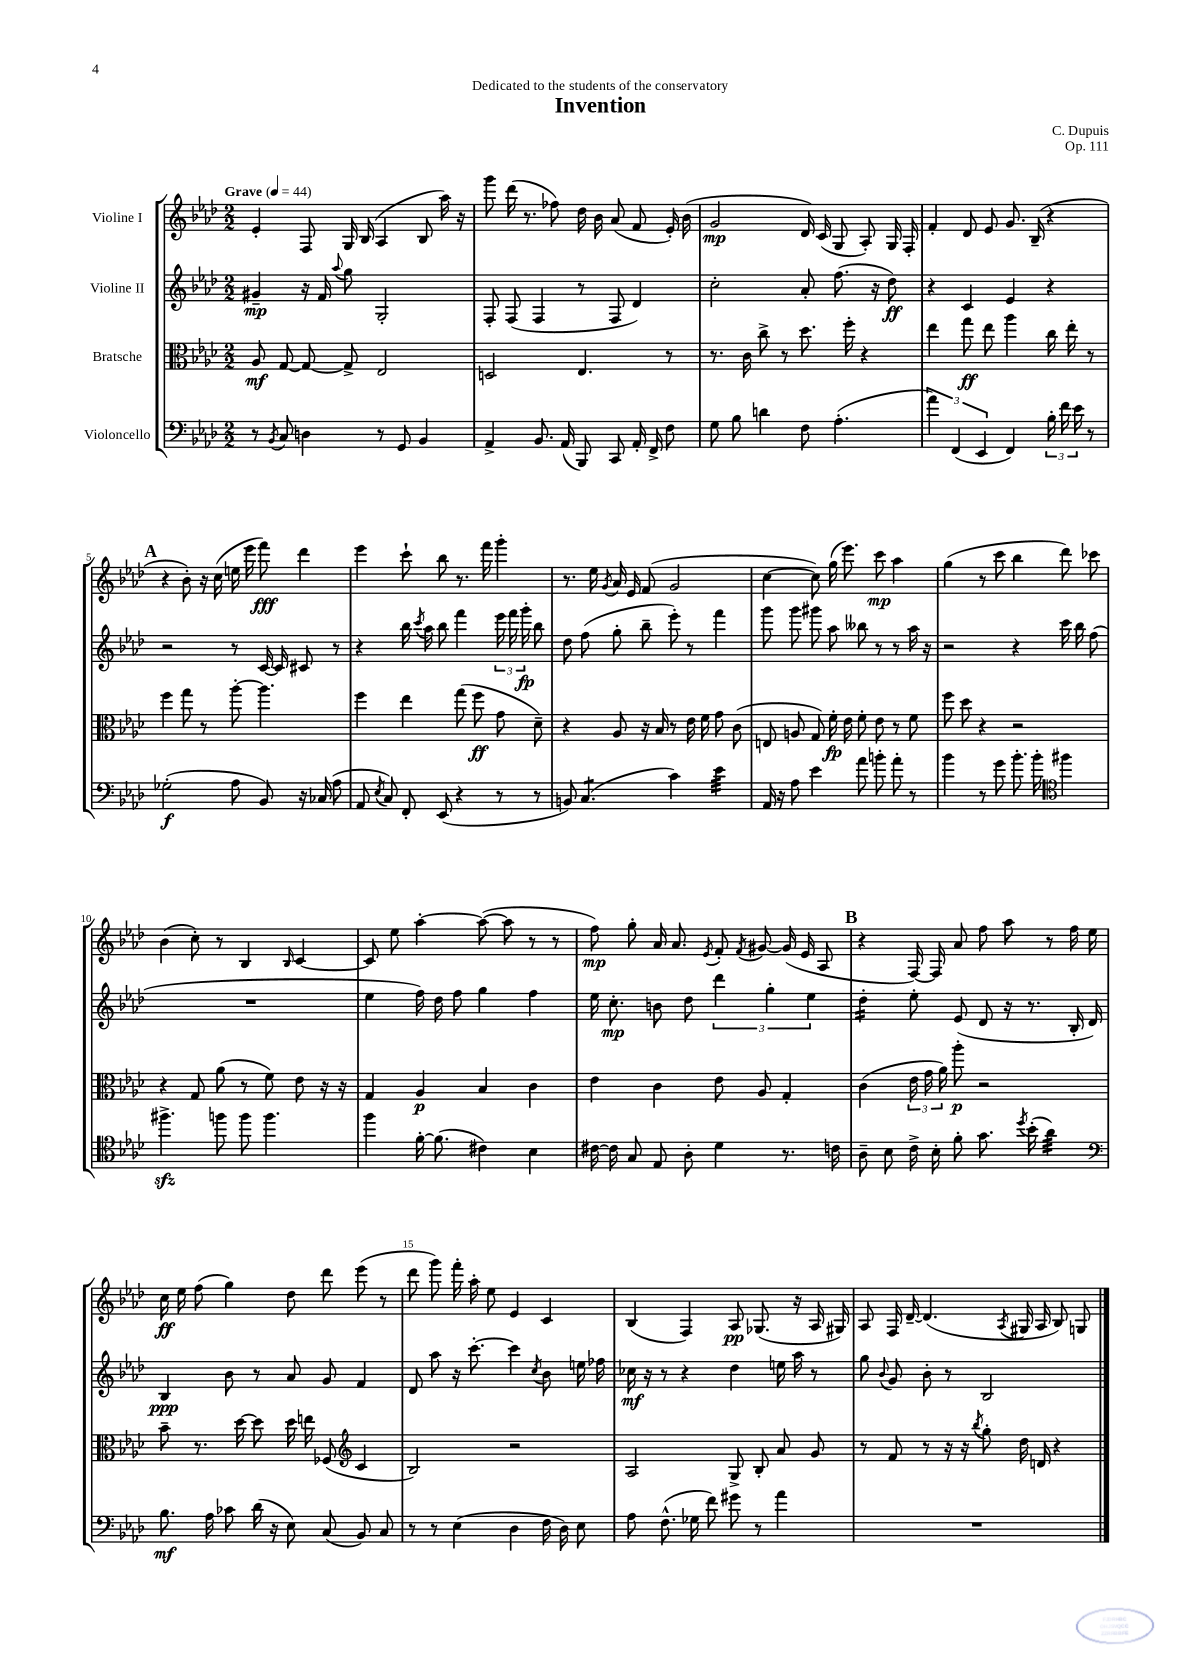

**kern	**kern	**kern	**kern
*staff4	*staff3	*staff2	*staff1
*clefF4	*clefC3	*clefG2	*clefG2
*k[b-e-a-d-]	*k[b-e-a-d-]	*k[b-e-a-d-]	*k[b-e-a-d-]
*M2/2	*M2/2	*M2/2	*M2/2
*MM44	*MM44	*MM44	*MM44
8r	8A-/	4g#~/	4e-'/
8qBB-/	.	.	.
8C/	[8G/	.	.
4D\	8G/_	16r	8F/
.	.	16f/	.
.	.	8qqaa-/	.
.	8G^/]	8gg\	16G/
.	.	.	(16B-/
8r	2E-/	2G'/	4A-/
8GG/	.	.	.
4BB-/	.	.	8B-/
.	.	.	16aa-\)
.	.	.	16r
=	=	=	=
4AA-^/	2D/	8F'/	8ggg\
.	.	(8F/	(16ddd-\
.	.	.	8.r
8.BB-/	.	4F/	.
.	.	.	8ff-\)
(16AA-/	.	.	.
8BBB-/)	4.E-/	8r	16dd-\
.	.	.	16b-\
8CC/	.	8F/	(8a-/
16AA-'/	.	4d-/)	8f/
16FF^/	.	.	.
8F\	8r	.	16e-'/)
.	.	.	(16b-\
=	=	=	=
8G\	8.r	2cc'\	2g/
8B-\	.	.	.
.	16c\	.	.
4d\	8cc^\	.	.
.	8r	.	.
8F\	8.dd-\	8a-'/	16d-/)
.	.	.	(16c/
(4.A-'\	.	(8.ff\	8G/
.	16ff'\	.	.
.	4r	.	8A-'/)
.	.	16r	.
.	.	8dd-\)	16G/
.	.	.	16F'/
=	=	=	=
6a-\)	4ee-\	4r	4f'/
(6FF/	.	.	.
.	8gg\	4c/	8d-/
6EE-/	.	.	.
.	8ee-\	.	8e-/
4FF/)	4aa-\	4e-/	8.g/
.	.	.	(16B-~/
24B-'\	16cc\	4r	4r
24f\	.	.	.
.	16ee-'\	.	.
24e-\	.	.	.
8r	8r	.	.
=	=	=	=
(2G-'\	4ff\	2r	4r
.	8gg\	.	8b-'\)
.	8r	.	16r
.	.	.	(16cc\
8A-\	[8aa-'\	8r	16ee\
.	.	.	16eee-\
8BB-/)	4.aa-\]	[16c/	8fff\)
.	.	16c/]	.
16r	.	8c#/	4ddd-\
(16C-/	.	.	.
8A-\	.	8r	.
=	=	=	=
8AA-/	4ff\	4r	4eee-\
8qE-/	.	.	.
8C/)	.	.	.
8FF'/	4ee-\	16bb-\	8ccc`\
.	.	8qccc/	.
.	.	16aa-\	.
(8EE-/	.	8bb-\	8bb-\
4r	(8gg\	4fff\	8.r
.	8ff\	.	.
.	.	.	16fff\
8r	8g\	24eee-\	4ggg'\
.	.	24fff\	.
.	.	24ggg'\	.
8r	8d-~\)	8bb-\	.
=	=	=	=
8BB/)	4r	8dd-\	8.r
(4.C/	.	(8ff\	.
.	.	.	16ee-\
.	.	.	8qg/
.	8A-/	8gg'\	16a-/
.	.	.	16e-/
.	16r	8bb-~\	(8f/
.	16B-/	.	.
4c\)	8r	8eee-'\)	2g/
.	16e-\	8r	.
.	16f\	.	.
4e-\	8g\	4fff\	.
.	(8c\	.	.
=	=	=	=
16AA-/	8E/	8ggg\	[4cc\
16r	.	.	.
8A-\	8A/	8ggg\	.
4e-\	8G/)	8ggg#\	8cc\])
.	16f'\	8aa-\	(16gg\
.	16e-\	.	8.eee-\)
8a-\	8f'\	8bb--\	.
8b'\	8e-\	8r	8ccc\
8a-'\	8r	8r	4aa-\
8r	8f\	16aa-\	.
.	.	16r	.
=	=	=	=
4b-\	8ff\	2r	(4gg\
.	8dd-\	.	.
8r	4r	.	8r
8g\	.	.	8ccc\
8.b-'\	2r	4r	4bb-\
16b-'\	.	.	.
*clefC4	*	*	*
4ff#\	.	16ccc\	8ddd-\)
.	.	16bb-\	.
.	.	(8ff\	8ccc-\
=	=	=	=
4.ff#^\	4r	1r	(4b-\
.	8G/	.	8cc'\)
8ff\	(8a-\	.	8r
8ff\	8r	.	4B-/
4.ff\	8f\)	.	.
.	.	.	16qqB-/
.	8e-\	.	[4c/
.	16r	.	.
.	16r	.	.
=	=	=	=
4ff\	4G/	4ee-\	8c/]
.	.	.	8ee-\
[16f'\	4A-/	16ff\)	[4aa-'\
(8.f\]	.	16dd-\	.
.	.	8ff\	.
4c#\)	4B-/	4gg\	(8aa-\_
.	.	.	8aa-\]
4B-\	4c\	4ff\	8r
.	.	.	8r
=	=	=	=
[16c#\	4e-\	16ee-\	8ff\)
16c#\]	.	8.cc'\	.
8G/	.	.	8gg'\
8E-/	4c\	8b\	16a-/
.	.	.	8.a-/
8A-'\	.	8dd-\	.
.	.	.	8qe-/
4d-\	8e-\	6ddd-\	8f'/
.	.	.	8qf/
.	8A-/	.	[8g#/
.	.	6gg'\	.
8.r	4G'/	.	(16g#/]
.	.	.	16e-/
.	.	6ee-\	.
.	.	.	8A-/
16c\	.	.	.
=	=	=	=
8A-~\	(4c\	4dd-'\	4r
8B-\	.	.	.
16c^\	24e-\	8ee-'\	[16F/)
.	24g\	.	.
16B-'\	.	.	16F/]
.	24a-\)	.	.
8f'\	8aa-'\	(8e-/	8a-/
8.g\	2r	8d-/	8ff\
.	.	16r	8aa-\
8qdd-/	.	.	.
(16b-'\	.	8.r	.
4a-\)	.	.	8r
.	.	16B-'/	16ff\
.	.	16d-/)	16ee-\
=	=	=	=
*clefF4	*	*	*
8.B-\	8b-~\	4B-/	16cc\
.	.	.	16ee-\
.	8.r	.	(8ff\
16A-\	.	.	.
8c-\	.	8b-\	4gg\)
.	[16dd-\	.	.
(16d-\	8dd-\]	8r	.
16r	.	.	.
8E-\)	16dd-\	8a-/	8dd-\
.	16ee\	.	.
(8C/	(8F-/	8g/	8ddd-\
*	*clefG2	*	*
8BB-/)	4c/	4f/	(8eee-\
8C/	.	.	8r
=	=	=	=
8r	2B-/)	8d-/	8ddd-\
8r	.	8aa-\	8ggg\)
(4E-\	.	16r	16fff'\
.	.	[8.ccc'\	16aa-'\
.	.	.	8ee-\
4D-\	2r	4ccc\]	4e-/
.	.	8qcc/	.
16F\	.	8b-\	4c/
16D-\)	.	.	.
8E-\	.	16ee\	.
.	.	16ff-\	.
=	=	=	=
8A-\	2A-/	16cc-\	(4B-/
.	.	16r	.
(8.F^^\	.	8r	.
.	.	4r	4F/)
16G-\	.	.	.
8f\)	.	.	.
8g#\	8G^/	4dd-\	8A-/
8r	8B-'/	.	(8.G-/
4a-\	8a-/	16ee\	.
.	.	16aa-\	16r
.	8g/	8r	16A-/
.	.	.	16G#/)
=	=	=	=
1r	8r	8gg\	8A-/
.	.	8qqb-/	.
.	8f/	8g/	16F/
.	.	.	[16d-~/
.	8r	8b-'\	(4.d-/]
.	16r	8r	.
.	16r	.	.
.	8qbb-/	.	.
.	8gg'\	2B-/	.
.	.	.	8qA-/
.	16dd-\	.	16G#/
.	16d/	.	16A-/
.	4r	.	8B-/)
.	.	.	8G/
==	==	==	==
*-	*-	*-	*-
